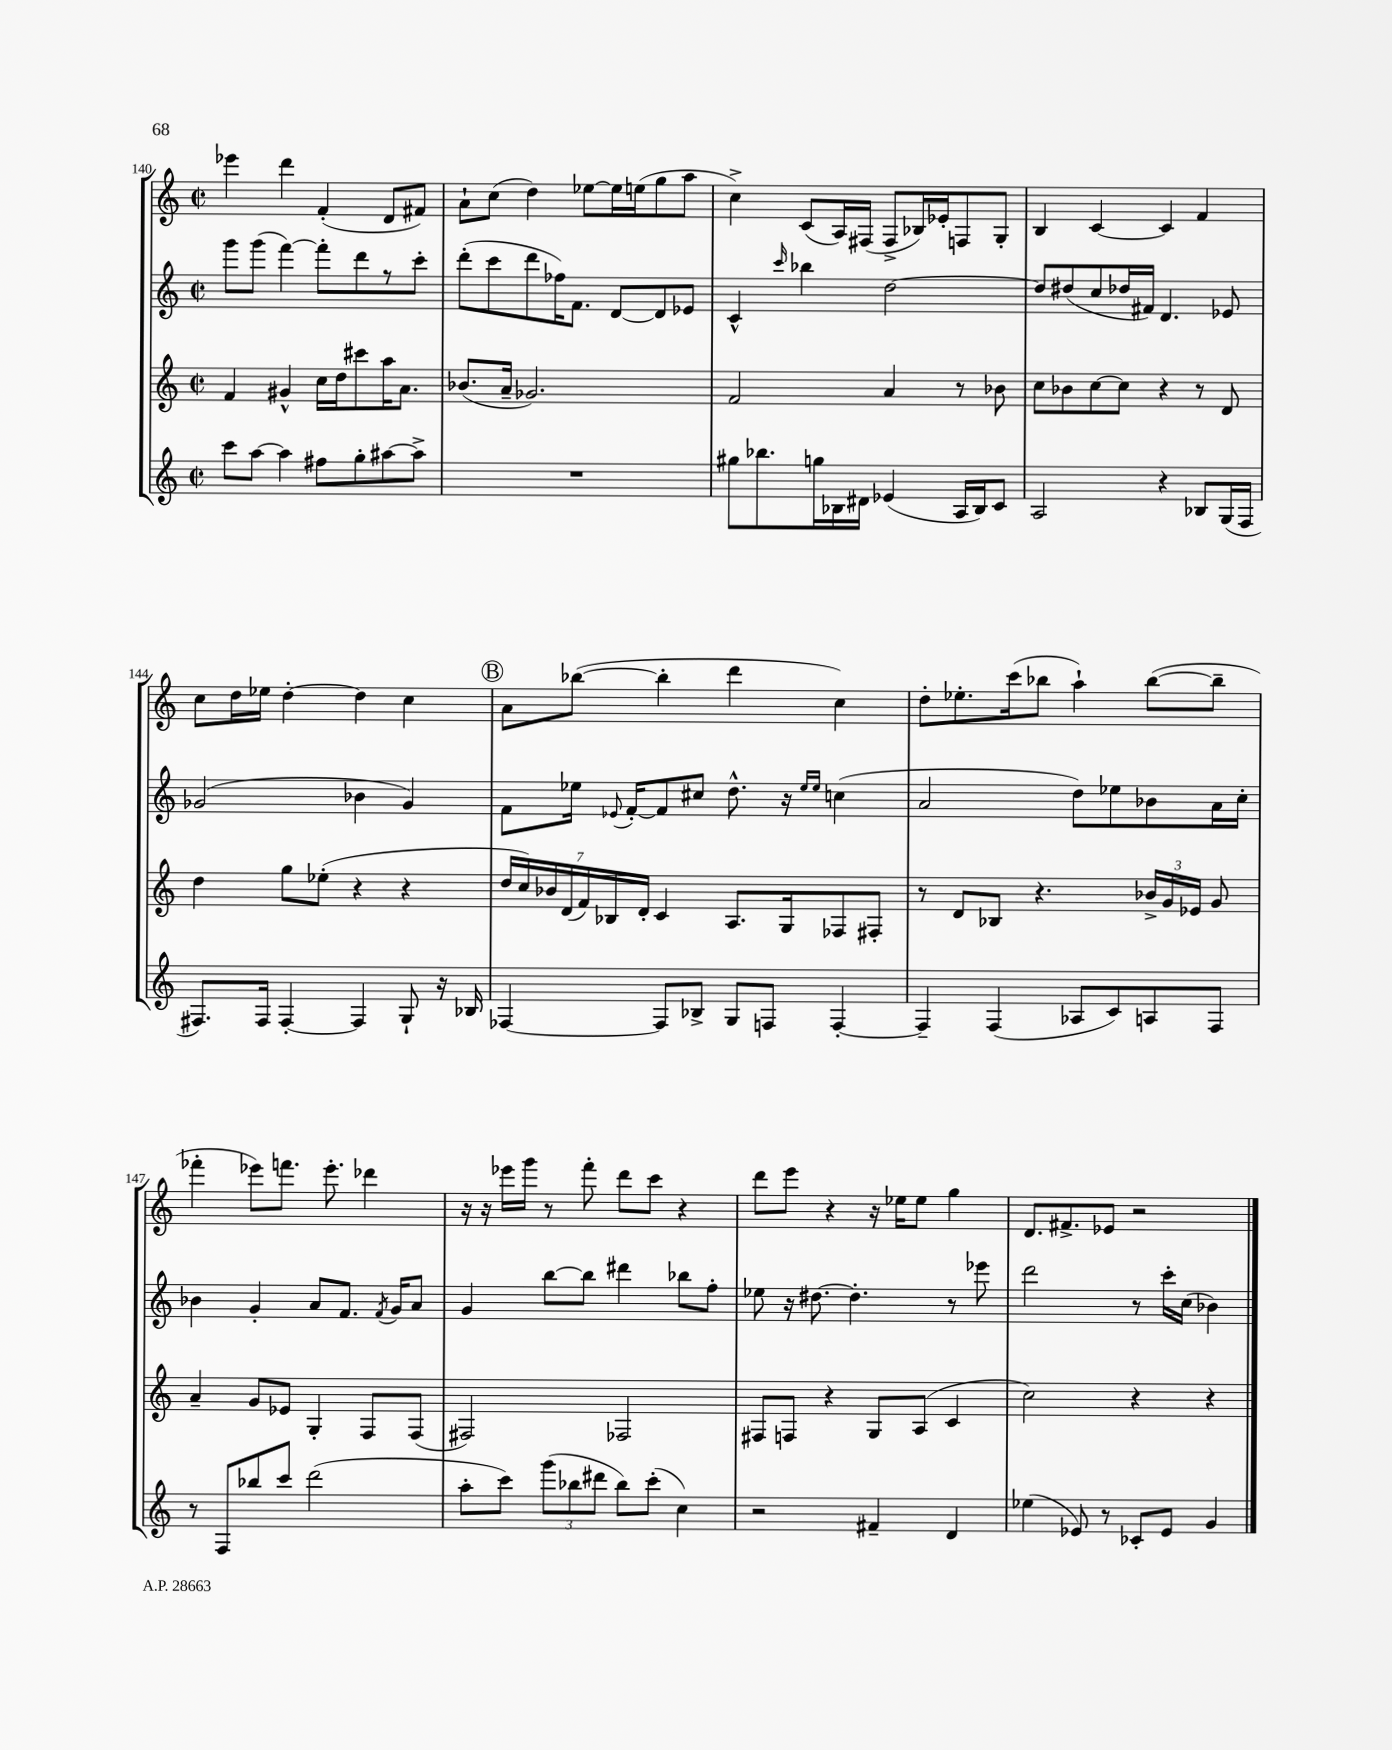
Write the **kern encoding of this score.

**kern	**kern	**kern	**kern
*staff4	*staff3	*staff2	*staff1
*clefG2	*clefG2	*clefG2	*clefG2
*k[]	*k[]	*k[]	*k[]
*M2/2	*M2/2	*M2/2	*M2/2
*met(c|)	*met(c|)	*met(c|)	*met(c|)
8ccc\L	4f/	8ggg\L	4eee-\
[8aa\J	.	(8ggg\J	.
4aa\]	4g#^^/	[4fff\)	4ddd\
8ff#\L	16cc\LL	8fff'\]L	(4f'/
.	16dd\J	.	.
8gg'\	8ccc#\	8ddd\	.
[8aa#\	16aa\K	8r	8d/L
.	8.a\J	.	.
8aa#^\]J	.	8ccc'\J	8f#/J)
=	=	=	=
1r	(8.b-/L	(8ddd'\L	8a`\L
.	.	8ccc\	(8cc\J
.	16a~/Jk	.	.
.	2.g-/)	8ddd\	4dd\)
.	.	16ff-\K)	.
.	.	8.f\J	.
.	.	.	[8ee-\L
.	.	[8d/L	16ee-\]L
.	.	.	(16ee\J
.	.	8d/]	8gg\
.	.	8e-/J	8aa\J
=	=	=	=
8gg#\L	2f/	4c^^/	4cc^\)
8.bb-\	.	.	.
.	.	16qqccc/	.
.	.	4bb-\	(8c/L
16gg\L	.	.	.
16B-\	.	.	16A/L)
16d#\JJ	.	.	(16F#/JJ
(4e-/	4a/	[2dd\	8F#^/L
.	.	.	16B-/L)
.	.	.	16e-'/J
16A/LL	8r	.	8F/
16B-/J)	.	.	.
8c/J	8b-\	.	8G'/J
=	=	=	=
2A/	8cc\L	8dd/]L	4B/
.	8b-\	(8dd#/	.
.	[8cc\	8cc/	[4c/
.	8cc\]J	16dd-/L	.
.	.	16f#/JJ)	.
4r	4r	4.d/	4c/]
8B-/L	8r	.	4f/
(16G/L	8d/	8e-/	.
16F/JJ	.	.	.
=	=	=	=
8.F#/L)	4dd\	(2g-/	8cc\L
.	.	.	16dd\L
16F#/Jk	.	.	16ee-\JJ
[4F#'/	8gg\L	.	[4dd'\
.	(8ee-'\J	.	.
4F#/]	4r	4b-\	4dd\]
8G`/	4r	4g-/)	4cc\
16r	.	.	.
16B-/	.	.	.
=	=	=	=
[4F-/	28dd/LL	8f\L	8a\L
.	28cc/)	.	.
.	28b-/	.	.
.	(28d/	.	.
.	.	16ee-\Jk	([8bb-\J
.	28f/)	.	.
.	28B-/	.	.
.	.	8qqe-/	.
.	.	[16f'/LK	.
.	28d'/JJ	.	.
8F-/]L	4c/	8f/]	4bb-'\]
8B-^/J	.	8cc#/J	.
8G/L	8.A/L	8.dd^^\	4ddd\
8F/J	.	.	.
.	16G/k	16r	.
.	.	16qqee-/LL	.
.	.	16qqee-/JJ	.
[4F'/	8F-/	(4cc\	4cc\)
.	8F#'/J	.	.
=	=	=	=
4F~/]	8r	2a/	8dd'\L
.	8d/L	.	8.ee-'\
(4F/	8B-/J	.	.
.	.	.	(16ccc\k
.	4.r	.	8bb-\J
8A-/L	.	8dd\L)	4aa`\)
8c/)	.	8ee-\	.
8A/	24b-^/LL	8b-\	([8bb-\L
.	24g/	.	.
.	24e-/JJ	.	.
8F/J	8g/	16a\L	8bb-~\]J
.	.	16cc'\JJ	.
=	=	=	=
8r	4a~/	4b-\	4fff-'\
8F/L	.	.	.
8bb-/	8g/L	4g'/	8eee-\L)
8ccc/J	8e-/J	.	8.fff\J
(2ddd\	4G'/	8a/L	.
.	.	.	8.eee-'\
.	.	8.f/J	.
.	8F/L	.	4ddd-\
.	.	8qf/	.
.	.	16g/LK	.
.	(8F/J	8a/J	.
=	=	=	=
8aa'\L	2F#/)	4g/	16r
.	.	.	16r
8ccc\J)	.	.	16eee-\LL
.	.	.	16ggg\JJ
(12ggg\L	.	[8bb\L	8r
12bb-\	.	.	.
.	.	8bb\]J	8fff'\
12ddd#\J	.	.	.
8bb-\L)	2F-/	4ddd#\	8ddd\L
(8ccc'\J	.	.	8ccc\J
4cc\)	.	8bb-\L	4r
.	.	8ff'\J	.
=	=	=	=
2r	8F#/L	8ee-\	8ddd\L
.	8F/J	16r	8eee\J
.	.	[8.dd#\	.
.	4r	.	4r
.	.	4.dd#'\]	.
4f#~/	8G/L	.	16r
.	.	.	16ee-\LK
.	(8A/J	.	8ee-\J
4d/	4c/	8r	4gg\
.	.	8eee-\	.
=	=	=	=
(4ee-\	2cc\)	2ddd\	8.d/L
.	.	.	8.f#^/
8e-/)	.	.	.
8r	.	.	8e-/J
8c-'/L	4r	8r	2r
8e-/J	.	16ccc'\LL	.
.	.	(16cc\JJ	.
4g/	4r	4b-\)	.
==	==	==	==
*-	*-	*-	*-
